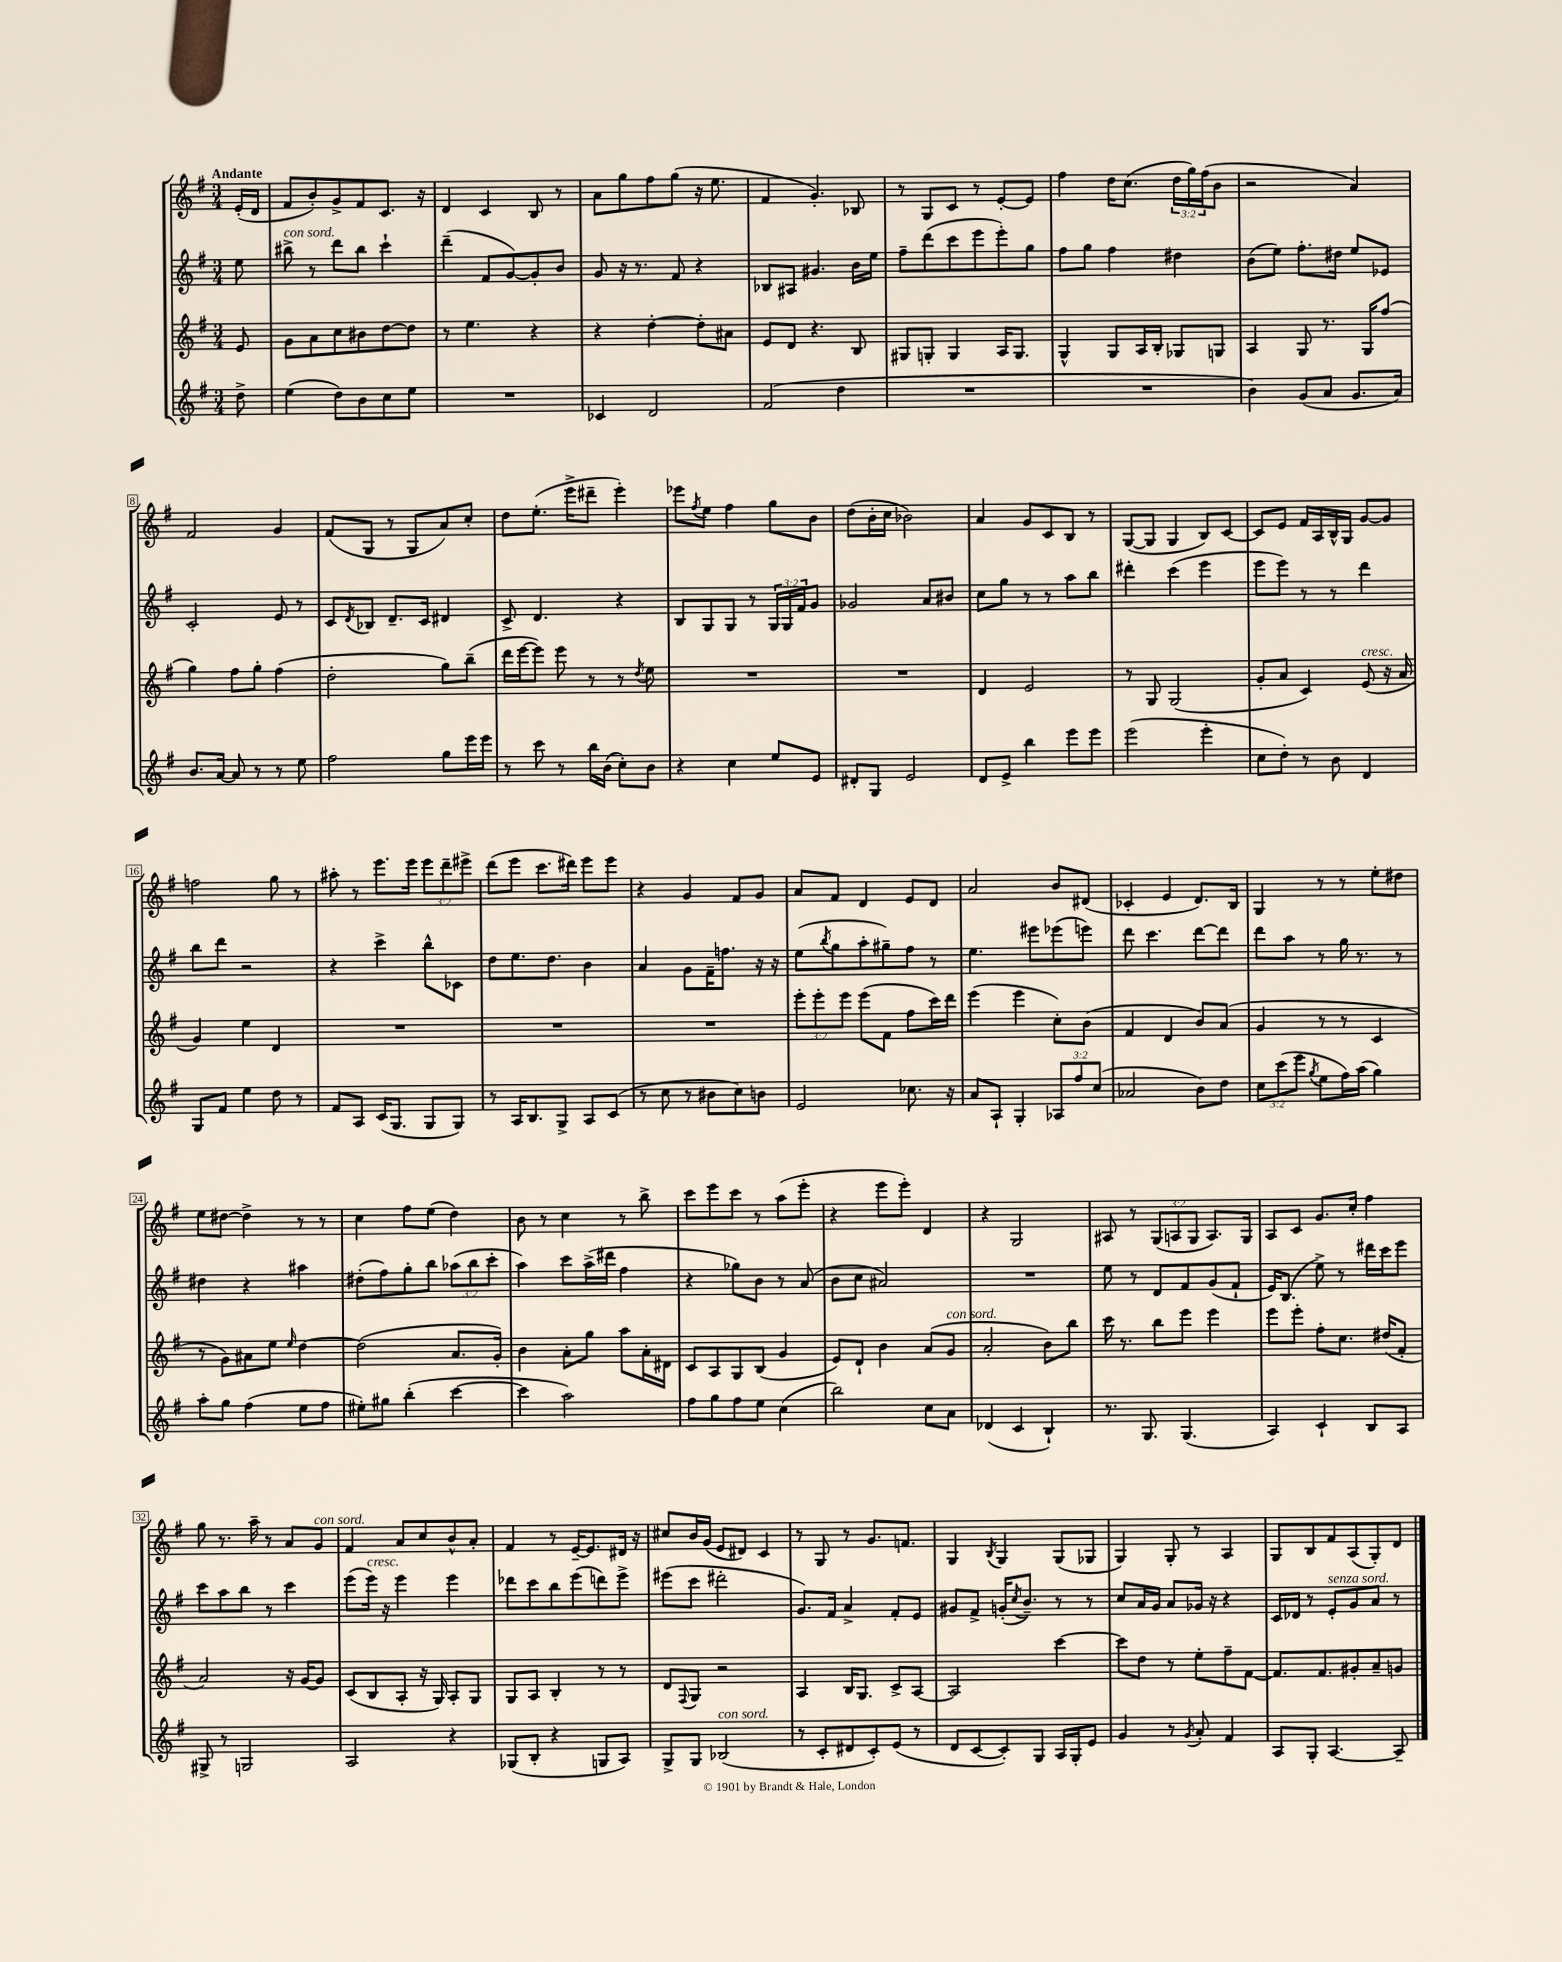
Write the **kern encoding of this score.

**kern	**kern	**kern	**kern
*staff4	*staff3	*staff2	*staff1
*clefG2	*clefG2	*clefG2	*clefG2
*k[f#]	*k[f#]	*k[f#]	*k[f#]
*M3/4	*M3/4	*M3/4	*M3/4
8dd^\	8e/	8ee\	(16e'/LL
.	.	.	16d/JJ
=	=	=	=
(4ee\	8g\L	8bb#^\	8f#/L
.	8a\	8r	8b'/)
8dd\L)	8cc\	8ddd\L	8g^/
8b\	8b#\	8bb#\J	8f#/
8cc\	[8dd\	4ccc`\	8.c/J
8ee\J	8dd\]J	.	.
.	.	.	16r
=	=	=	=
2.r	8r	(4ddd~\	4d/
.	4.ee\	.	.
.	.	8f#/L	4c/
.	.	[8g/)	.
.	4r	8g'/]	8B/
.	.	8b/J	8r
=	=	=	=
4c-/	4r	8g/	8a\L
.	.	16r	8gg\
.	.	8.r	.
2d/	[4dd'\	.	8ff#\
.	.	8f#/	(8gg\J
.	8dd'\]L	4r	16r
.	.	.	8.ee\
.	8a#\J	.	.
=	=	=	=
(2f#/	8e/L	8B-/L	4f#/
.	8d/J	8A#/J	.
.	4.r	4.g#/	4.g'/)
4dd\	.	.	.
.	8B/	16b\LL	8B-/
.	.	16ee\JJ	.
=	=	=	=
2.r	8G#/L	8ff#~\L	8r
.	8G'/J	(8ddd\	8G/L
.	4G/	8ccc\	8c/J
.	.	8eee\	8r
.	16A/LK	8eee'\)	[8e'/L
.	8.G/J	.	.
.	.	8gg\J	8e/]J
=	=	=	=
2.r	4G^^/	8ff#\L	4ff#\
.	.	8gg\J	.
.	8G/L	4ff#\	16dd\LK
.	.	.	(8.cc\J
.	16A/L	.	.
.	16B'/JJ	.	.
.	8G-/L	4dd#\	24dd\LL
.	.	.	24gg\)
.	.	.	(24ff#\J
.	8G/J	.	8b\J
=	=	=	=
4b\)	4A/	(8b\L	2r
.	.	8ee\J)	.
(8g/L	8G/	8.ff#'\L	.
8a/J	8.r	.	.
.	.	16dd#\Jk	.
8.g/L	.	8ee/L	4a/)
.	16G/LK	.	.
.	(8ff#/J	8e-/J	.
16a/Jk)	.	.	.
=	=	=	=
8.b/L	4gg\)	2c'/	2f#/
[16a/Jk	.	.	.
8a/]	8ff#\L	.	.
8r	8gg'\J	.	.
8r	(4ff#\	8e/	4g/
8ee\	.	8r	.
=	=	=	=
2ff#\	2dd'\	8c/L	(8f#/L
.	.	8qd/	.
.	.	8B-/J	8G/J
.	.	8.d~/L	8r
.	.	.	8G/L
.	.	16c/Jk	.
8gg\L	8gg\L)	4d#/	8a/)
16eee\L	(8bb~\J	.	8cc'/J
16eee\JJ	.	.	.
=	=	=	=
8r	16ddd\LL	8c^/	8dd\L
.	[16eee\J	.	.
8ccc\	8eee\]J)	4.d/	(8.ee'\J
8r	8eee\	.	.
.	.	.	16eee^\LK
16bb\LL	8r	.	8ddd#~\J
(16b\JJ	.	.	.
8cc'\L)	8r	4r	4eee'\)
.	8qdd/	.	.
8b\J	8ee\	.	.
=	=	=	=
4r	2.r	8B/L	8eee-\L
.	.	.	8qff#/
.	.	8G/	8ee\J
4cc\	.	8G/J	4ff#\
.	.	8r	.
8ee/L	.	24G/LL	8gg\L
.	.	24G/	.
.	.	24f#/J	.
8e/J	.	8g/J	8b\J
=	=	=	=
8d#'/L	2.r	2g-/	(8dd\L
8G/J	.	.	16b'\L
.	.	.	16cc\JJ
2e/	.	.	2b-\)
.	.	8a/L	.
.	.	8b#/J	.
=	=	=	=
8d/L	4d/	8cc\L	4a/
8e^/J	.	8gg\J	.
4bb\	2e/	8r	8g/L
.	.	8r	8c/
8eee\L	.	8aa\L	8B/J
8eee\J	.	8bb\J	8r
=	=	=	=
(2eee\	8r	4ddd#'\	([8G/L
.	8G/	.	8G/]J
.	(2G/	(4ccc\	4G/
4eee'\	.	4eee\	8B/L)
.	.	.	[8c/J
=	=	=	=
8cc\L	8g'/L	8eee\L	8c/]L
8dd'\J)	8a/J	8eee\J)	8e/J
8r	4c/)	8r	16f#/LL
.	.	.	16A/
8b\	.	8r	16B^^/
.	.	.	16G/JJ
4d/	(8e/	4ddd\	[8g/L
.	16r	.	8g/]J
.	16a/	.	.
=	=	=	=
8G/L	4g/)	8bb\L	2ff\
8f#/J	.	8ddd\J	.
4ee\	4ee\	2r	.
8dd\	4d/	.	8gg\
8r	.	.	8r
=	=	=	=
8f#/L	2.r	4r	8aa#'\
8A/J	.	.	8r
(16c/LK	.	4ccc^\	8.eee\L
8.G/J	.	.	.
.	.	.	16eee\Jk
8G/L	.	8bb^^\L	12eee\L
.	.	.	12ddd~\
8G/J)	.	8c-\J	.
.	.	.	12eee#^\J
=	=	=	=
8r	2.r	8dd\L	(8ddd\L
16A/LK	.	8.ee\	8eee\J
8.B/	.	.	.
.	.	.	8.ccc\L
.	.	8.dd\J	.
8G^/J	.	.	.
.	.	.	16ddd#\Jk)
8A/L	.	4b\	8eee\L
(8c/J	.	.	8eee\J
=	=	=	=
8r	2.r	4a/	4r
8cc\	.	.	.
8r	.	8g\L	4g/
8b#\L	.	16f#~\K	.
.	.	8.ff\J	.
8cc\)	.	.	8f#/L
8b\J	.	16r	8g/J
.	.	16r	.
=	=	=	=
2e/	12eee'\L	(8ee\L	8a/L
.	12eee'\	.	.
.	.	8qbb/	.
.	.	8gg\	8f#/J
.	12eee\J	.	.
.	(8eee\L	8aa'\	4d/
.	8f#\J	8gg#~\)	.
8.cc-\	8ff#\L	8ff#\J	8e/L
.	16ccc\L)	8r	8d/J
16r	16ddd\JJ	.	.
=	=	=	=
8a/L	(4eee\	4.ee\	2a/
8A`/J	.	.	.
4G'/	4eee\	.	.
.	.	8eee#\L	.
12A-/L	8cc'\L)	(8eee-\	8b/L
12ff#/	.	.	.
.	(8b\J	8eee\J)	(8d#/J
(12cc/J	.	.	.
=	=	=	=
2a-/	4f#/	8ddd\	4c-'/
.	.	4.ccc\	.
.	4d/	.	4e/
8b\L)	8b/L)	[8ddd\L	8.d/L)
8dd\J	(8a/J	8ddd\]J	.
.	.	.	16B/Jk
=	=	=	=
12cc\L	4g/	8ddd\L	4G/
(12ccc\	.	.	.
.	.	8aa\J	.
12eee\J	.	.	.
8qgg/	.	.	.
8ee\L	8r	8r	8r
16ff#\L)	8r	16gg\	8r
(16aa\JJ	.	8.r	.
4gg\)	4c/	.	8ee'\L
.	.	8r	8dd#\J
=	=	=	=
8aa'\L	8r	4dd#\	8ee\L
8gg\J	8g\L)	.	[8dd#\J
(4ff#\	8a#\	4r	4dd#^\]
.	8ee\J	.	.
.	16qqee/	.	.
8ee\L	[4dd\	4aa#\	8r
8ff#\J	.	.	8r
=	=	=	=
8ee#'\L)	(2dd\]	(8dd#'\L	4cc\
8gg#\J	.	8ff#\)	.
(4bb'\	.	8gg'\	8ff#\L
.	.	8bb\J	(8ee\J
[4ccc\	8.a/L	(12aa-\L	4dd\)
.	.	12bb\	.
.	.	12ccc'\J	.
.	16g'/Jk)	.	.
=	=	=	=
4ccc\]	4b\	4aa\)	8b\
.	.	.	8r
2aa\)	8a'\L	8ccc\L	4cc\
.	8gg\J	(16aa^\L	.
.	.	16ddd#\JJ	.
.	8aa\L	4ff#\	8r
.	16a'\L	.	8bb^\
.	16d#\JJ	.	.
=	=	=	=
8ff#\L	8c/L	4r	8ccc\L
8gg\	8A/	.	8eee\
8ff#\	8G/	8gg-\L)	8ccc\J
8ee\J	(8B/J	8b\J	8r
(4cc\	4g/	8r	(8aa\L
.	.	(8a/	8eee'\J
=	=	=	=
2bb\)	8e/L)	8b\L	4r
.	8d`/J	8cc\J	.
.	4b\	2a#/)	8eee\L
.	.	.	8eee'\J)
8cc\L	(8a/L	.	4d/
8a\J	8g/J	.	.
=	=	=	=
(4d-/	2a'/	2.r	4r
4c/	.	.	2G/
4B`/)	8b\L)	.	.
.	8bb\J	.	.
=	=	=	=
8.r	16ccc\	8ee\	8A#/
.	8.r	.	.
.	.	8r	8r
8.G/	.	.	.
.	8bb\L	8d/L	(12G/L
.	.	.	12A/
(4.G/	8eee\J	8f#/	.
.	.	.	12G/J
.	4eee\	(8g/	8.A/L)
.	.	8f#`/J	.
.	.	.	16G/Jk
=	=	=	=
4A/)	8eee\L	16e/LK)	8A/L
.	.	(8.B/J	.
.	8eee'\J	.	8c/J
4c`/	8ff#'\L	8ee^\)	8.g/L
.	8.cc\J	8r	.
.	.	.	16cc'/Jk
8B/L	.	16ddd#\LL	4ff#\
.	(16dd#/LK	16ccc\J	.
8A/J	8f#'/J	8eee\J	.
=	=	=	=
8G#^/	2a/)	8ccc\L	8gg\
8r	.	8aa\	8.r
2G/	.	8bb\J	.
.	.	.	16aa~\
.	.	8r	8r
.	16r	4ccc\	8a/L
.	[16g/LK	.	.
.	8g/]J	.	8g/J
=	=	=	=
2A/	(8c/L	(8eee\L	4f#/
.	8B/	16eee\Jk)	.
.	.	16r	.
.	8A'/J	4eee\	8a/L
.	16r	.	8cc/
.	16G/)	.	.
4r	8A'/L	4eee\	8b^^/
.	8G/J	.	8a'/J
=	=	=	=
(8G-/L	8G/L	8ddd-\L	4f#/
8B'/J	8A/J	8ccc\	.
4r	4B'/	8bb\	8r
.	.	(8eee\	[16e~/LK
.	.	.	8.e/]
8G/L	8r	8ddd\)	.
8A/J)	8r	8eee^\J	16d#/Jk
.	.	.	16r
=	=	=	=
8G^/L	8d/L	(8eee#\L	8cc#/L
.	8qqF#/	.	.
8G/J	8G/J	8ccc\J	16b/L
.	.	.	(16g/JJ
(2B-/	2r	2ddd#'\	8e/L
.	.	.	8d#/J)
.	.	.	4c/
=	=	=	=
8r	4A/	8.g/L)	8r
8c'/L	.	.	8G/
.	.	16f#/Jk	.
8d#/	16B/LK	4a^/	8r
.	8.G/J	.	.
8c'/)	.	.	8.g/L
(8e/J	8c^/L	8f#'/L	.
.	.	.	8.f/J
8r	[8A/J	8e/J	.
=	=	=	=
8d/L	2A/]	8g#/L	4G/
[8c/	.	8f#^/J	.
.	.	.	8qB/
8c'/])	.	(16g'/LK	4G/
.	.	8qcc/	.
.	.	8.b~/J)	.
8G/J	.	.	.
16A/LL	[4ccc\	8r	(8G/L
16G'/J	.	.	.
8e/J	.	8r	8G-/J
=	=	=	=
4g/	8ccc\]L	8cc/L	4G/)
.	8dd\J	16a/L	.
.	.	16g/JJ	.
8r	8r	8a/L	8G'/
8qg/	.	.	.
8a'/	8ee'\L	16g-/Jk	8r
.	.	16r	.
4f#/	8ff#~\	4r	4A/
.	[8f#\J	.	.
=	=	=	=
8A/L	8.f#/]L	16c/LL	8G/L
.	.	16d-/JJ	.
8G'/J	.	8r	8B/
.	8.f#/	.	.
[4.A/	.	8e'/L	8f#/
.	8g#'/	8g/	(8A/
.	8a~/	8a/J	8G'/)
8A~/]	8g/J	8r	8d/J
==	==	==	==
*-	*-	*-	*-
